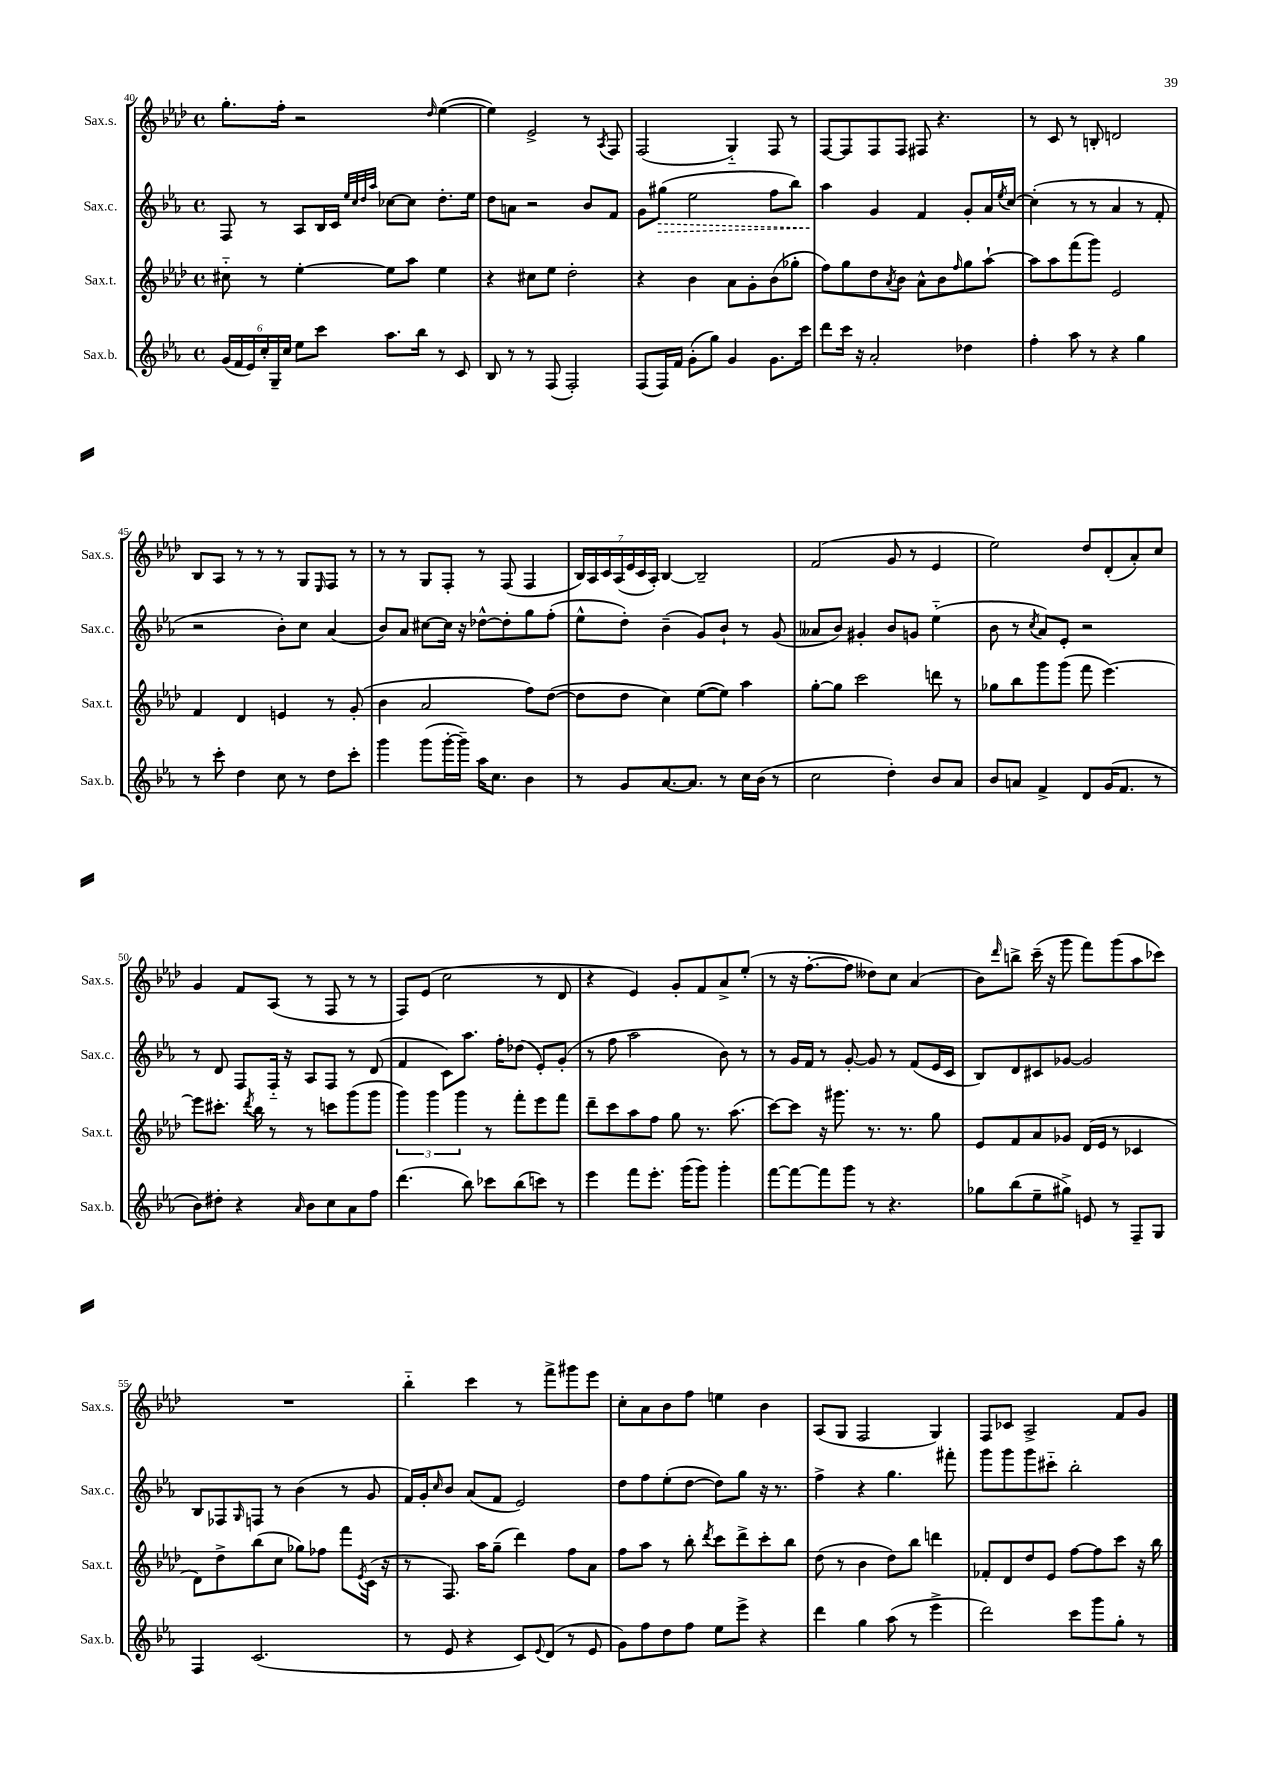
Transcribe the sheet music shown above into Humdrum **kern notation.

**kern	**kern	**kern	**kern
*staff4	*staff3	*staff2	*staff1
*clefG2	*clefG2	*clefG2	*clefG2
*k[b-e-a-]	*k[b-e-a-d-]	*k[b-e-a-]	*k[b-e-a-d-]
*M4/4	*M4/4	*M4/4	*M4/4
*met(c)	*met(c)	*met(c)	*met(c)
(24g	8cc#'~	8F	8.gg'
24f	.	.	.
24e-)	.	.	.
24cc'	8r	8r	.
24G~	.	.	.
.	.	.	16ff'
24cc	.	.	.
8ee-	[4ee-'	8A-	2r
8ccc	.	16B-	.
.	.	16c	.
.	.	32qqee-	.
.	.	32qqcc	.
.	.	32qqdd	.
.	.	32qqaa-	.
8.aa-	8ee-]	[8cc-	.
.	8aa-	8cc-]	.
16bb-	.	.	.
.	.	.	16qqdd-
8r	4ee-	8.dd'	([4ee-
8c	.	.	.
.	.	16ee-	.
=	=	=	=
8B-	4r	8dd	4ee-])
8r	.	8a	.
8r	8cc#	2r	2e-^
(8F	8ee-	.	.
2F')	2dd-'	.	.
.	.	8b-	8r
.	.	.	8qA-
.	.	8f	8F
=	=	=	=
(8F	4r	8g	(2F
16F)	.	(8gg#	.
16f	.	.	.
(8g'	4b-	2ee-	.
8gg)	.	.	.
4g	8a-	.	4G'~)
.	8g'	.	.
8.g	(8b-	8ff	8F
.	8gg-'	8bb-)	8r
16ccc	.	.	.
=	=	=	=
8ddd	8ff)	4aa-	[8F
16ccc	8gg	.	8F]
16r	.	.	.
2a-'	8dd-	4g	8F
.	8qa-	.	.
.	8b-	.	8F
.	8a-^^	4f	8F#
.	8b-	.	4.r
.	16qqff	.	.
4dd-	8gg	8g'	.
.	[8aa-`	16a-	.
.	.	8qee-	.
.	.	[16cc	.
=	=	=	=
4ff'	8aa-]	(4cc']	8r
.	8aa-	.	8c
8aa-	(8fff	8r	8r
8r	8ggg)	8r	8B'
4r	2e-	4a-	2d
4gg	.	8r	.
.	.	8f'	.
=	=	=	=
8r	4f	2r	8B-
8ccc'	.	.	8A-
4dd	4d-	.	8r
.	.	.	8r
8cc	4e	8b-')	8r
8r	.	8cc	8G
.	.	.	16qqE-
8dd	8r	(4a-	8F
8ccc'	(8g'	.	8r
=	=	=	=
4ggg	4b-	8b-)	8r
.	.	8a-	8r
(8ggg	2a-	[8cc#	8G
[16ggg'	.	16cc#]	8F'
16ggg~])	.	16r	.
16aa-	.	[8dd-^^	8r
8.cc	.	.	.
.	.	8dd-']	(8F
4b-	8ff)	8gg	4F
.	([8dd-	(8ff'	.
=	=	=	=
8r	8dd-]	8ee-^^	28B-)
.	.	.	28A-
.	.	.	28c
.	.	.	(28A-
8g	8dd-	8dd')	.
.	.	.	28e-
.	.	.	28c
.	.	.	28A-')
[8.a-	4cc)	(4b-~	[4B-
8.a-]	.	.	.
.	([8ee-	8g)	2B-~]
8r	8ee-])	8b-`	.
16cc	4aa-	8r	.
(16b-	.	.	.
8r	.	(8g	.
=	=	=	=
2cc	[8gg'	8a--	(2f
.	8gg]	8b-)	.
.	2ccc	4g#'	.
4dd')	.	8b-	8g
.	.	8g	8r
8b-	8ddd	(4ee-'~	4e-
8a-	8r	.	.
=	=	=	=
8b-	8gg-	8b-	2ee-)
8a	8bb-	8r	.
.	.	8qcc	.
4f^	8ggg	8a-)	.
.	(8ggg	8e-'	.
8d	8fff	2r	8dd-
(16g	[4.eee-)	.	(8d-'
8.f	.	.	.
.	.	.	8a-')
8r	.	.	8cc
=	=	=	=
8b-)	8eee-]	8r	4g
8dd#'	8.ccc#'	8d	.
4r	.	8F	8f
.	8qddd-	.	.
.	16bb-	.	.
.	8r	16F'~	(8A-
.	.	16r	.
16qqa-	.	.	.
8b-	8r	8A-	8r
8cc	8ccc	8F	8F
8a-	(8ggg	8r	8r
8ff	8ggg	(8d	8r
=	=	=	=
(4.ddd	6ggg)	4f	8F)
.	.	.	(8e-
.	6ggg	.	.
.	.	8c)	2cc
.	6ggg	.	.
8bb-)	.	8.aa-	.
8ccc-	8r	.	.
.	.	16ff'	.
(8bb-	8fff'	(8dd-	.
8ccc)	8eee-	8e-')	8r
8r	8fff	(8g'	8d-
=	=	=	=
4eee-	8ddd-~	8r	4r
.	8ccc	8ff	.
8fff	8aa-	2aa-	4e-)
8.eee-'	8ff	.	.
.	8gg	.	8g'
(16ggg	.	.	.
8ggg)	8.r	.	8f
4ggg'	.	8b-)	8a-^
.	(8.aa-	.	.
.	.	8r	(8ee-'
=	=	=	=
[8fff	[8ccc)	8r	8r
8fff_	8ccc]	16g	16r
.	.	16f	[8.ff'
8fff]	16r	8r	.
.	8.ggg#	.	.
8ggg	.	[8g'	8ff]
8r	8.r	8g]	8dd--)
4.r	.	8r	8cc
.	8.r	.	.
.	.	(8f	(4a-
.	8gg	16e-	.
.	.	16c	.
=	=	=	=
8gg-	8e-	8B-)	8b-)
.	.	.	16qqddd-
(8bb-	8f	8d	8bb^
8ee-~	8a-	8c#	(16ccc~
.	.	.	16r
8gg#^)	8g-	[8g-	8ggg
8e	(16d-	2g-]	8fff)
.	16e-	.	.
8r	8r	.	(8ggg
8F~	4c-	.	8aa-
8G	.	.	8ccc-)
=	=	=	=
4F	8d-)	8B-	1r
.	8dd-^	8F-	.
.	.	16qqG	.
(2.c	(8bb-	8F	.
.	8cc	8r	.
.	8gg-)	(4b-	.
.	8ff-	.	.
.	8fff	8r	.
.	8qe-	.	.
.	(16c	8g	.
.	16r	.	.
=	=	=	=
8r	8r	16f)	4bb-'~
.	.	16g'	.
.	.	16qqcc	.
8e-	8.F)	8b-	.
4r	.	(8a-	4ccc
.	16aa-	.	.
.	(8gg~	8f	.
8c)	4ddd-)	2e-)	8r
8qqe-	.	.	.
(8d	.	.	8fff^
8r	8ff	.	8ggg#
8e-	8a-	.	8eee-
=	=	=	=
8g)	8ff	8dd	8cc'
8ff	8aa-	8ff	8a-
8dd	8r	(8ee-'	8b-
8ff	8bb-'	[8dd	8ff
.	8qddd-	.	.
8ee-	8ccc	8dd])	4ee
8eee-^	8ddd-^	8gg	.
4r	8ccc'	16r	4b-
.	.	8.r	.
.	8bb-	.	.
=	=	=	=
4ddd	(8dd-	4ff^	(8A-
.	8r	.	8G
4gg	4b-	4r	2F
(8aa-	8dd-)	4.gg	.
8r	8bb-	.	.
4eee-^	4ddd	.	4G)
.	.	8fff#'	.
=	=	=	=
2ddd)	8f-'	8ggg	8F
.	8d-	8ggg	8c-
.	8dd-	8ggg	2A-^
.	8e-	8ccc#'~	.
8ccc	[8ff	2bb-'	.
8ggg	8ff]	.	.
8gg'	8ccc	.	8f
8r	16r	.	8g
.	16bb-	.	.
==	==	==	==
*-	*-	*-	*-
